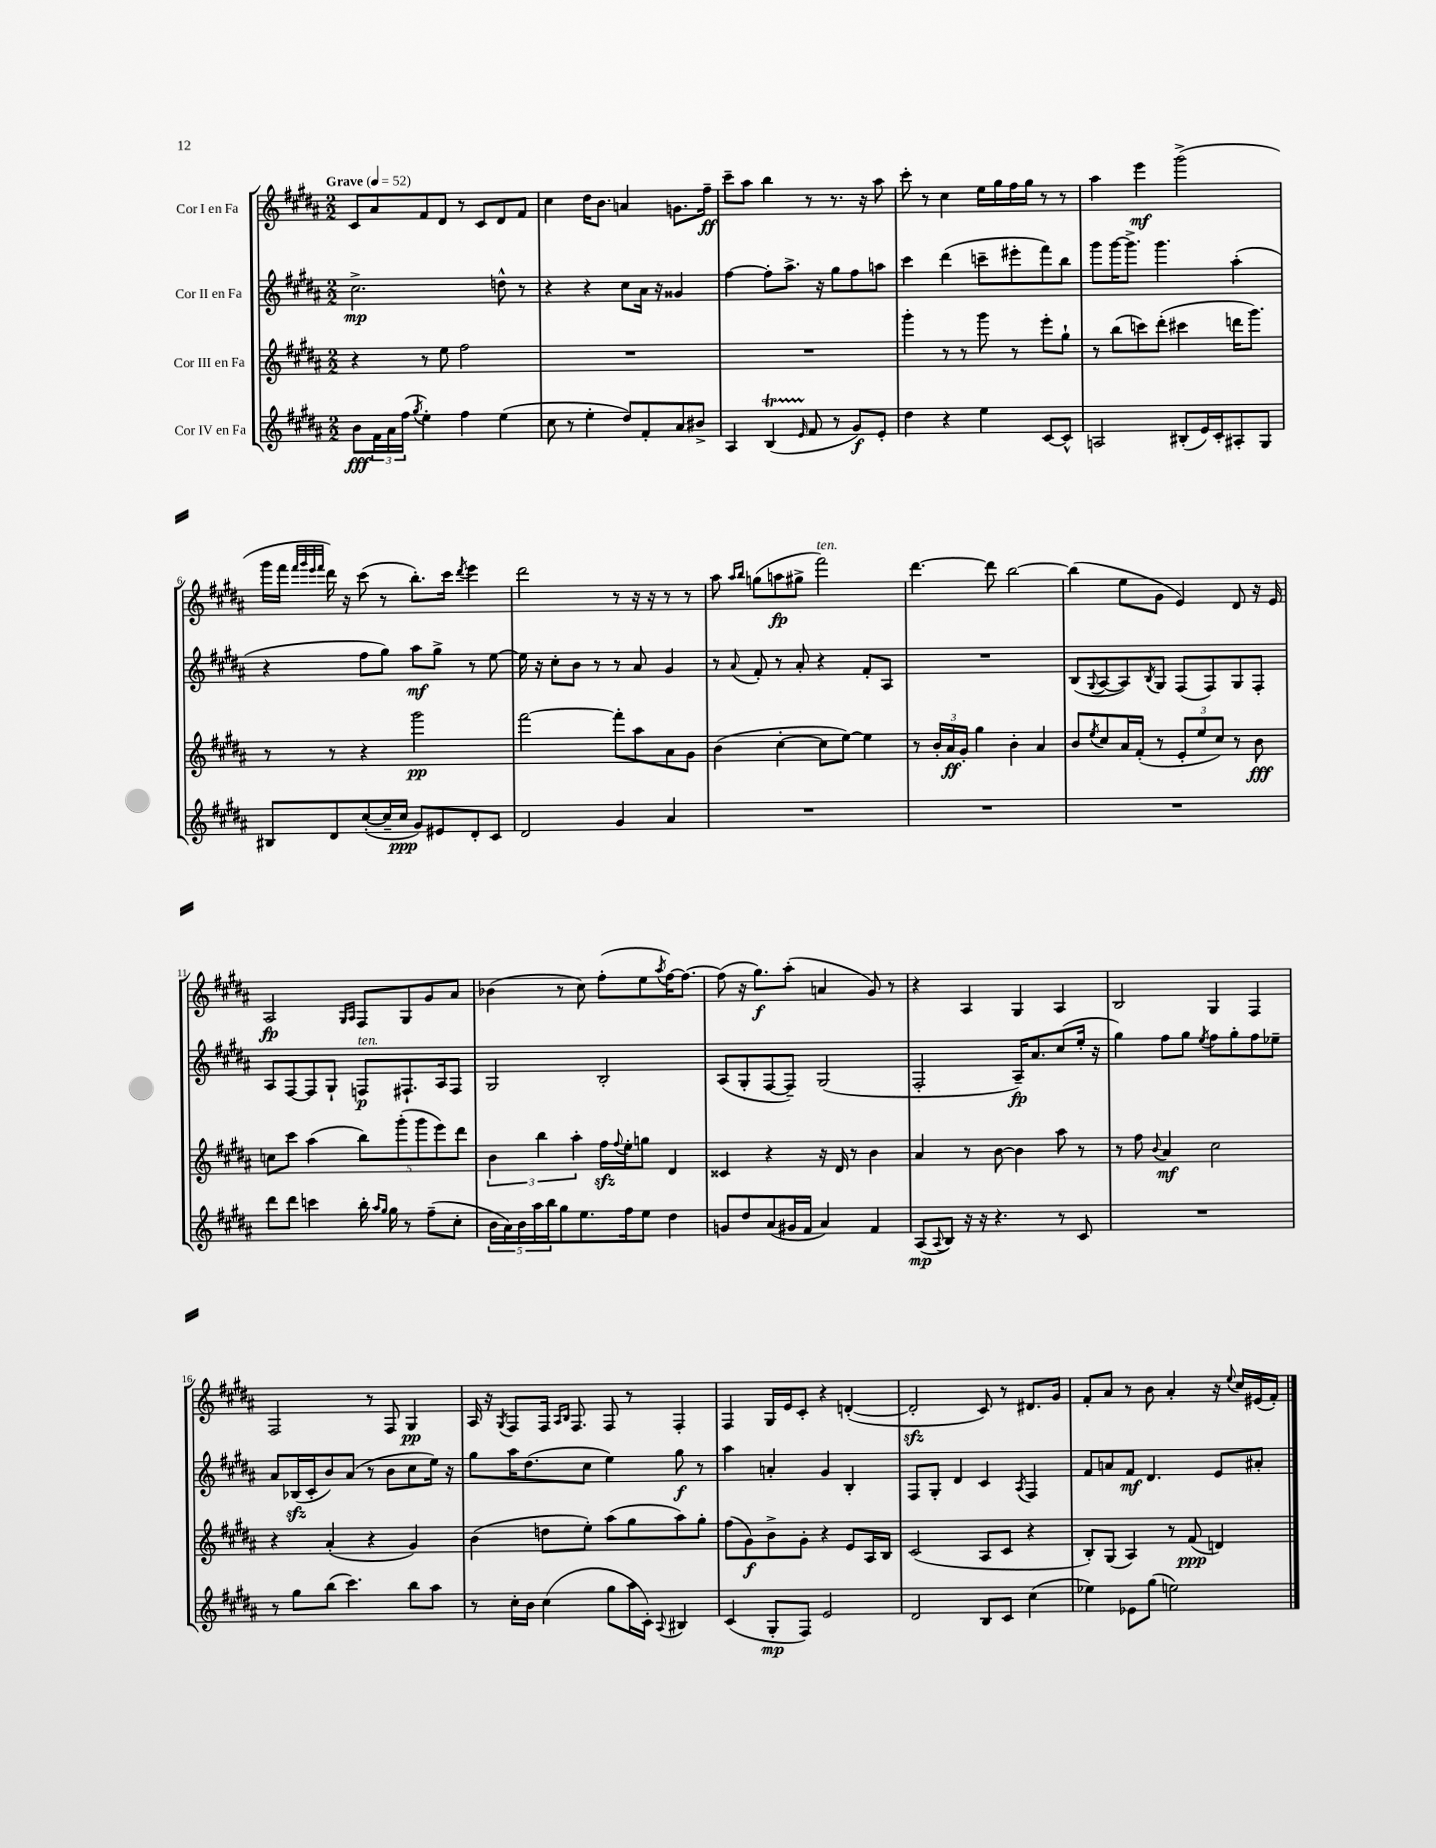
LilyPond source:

<<
\new StaffGroup <<
\new Staff = "s0" \with { instrumentName = "Cor I en Fa" } {
    \clef treble \key b \major \numericTimeSignature \time 2/2 \tempo "Grave" 4 = 52
    cis'8 ais'8 fis'8 dis'8 r8 cis'8 dis'8 fis'8 |
    cis''4 dis''16 b'8. a'4 g'8. fis''16--\ff |
    cis'''8-- ais''8 b''4 r8 r8. r16 ais''8 |
    cis'''8-. r8 cis''4 e''16 gis''16 fis''16 gis''16 r8 r8 |
    ais''4 e'''4\mf gis'''2->( |
    gis'''16 fis'''16 \grace { fis'''32 gis'''32 e'''32 fis'''32 } dis'''16) r16 cis'''8( r8 b''8.-.) cis'''16 \acciaccatura { dis'''8 } e'''4 |
    dis'''2 r8 r16 r16 r8 r8 |
    ais''8 \grace { ais''16 b''16 } g''8( a''8\fp gis''8-> fis'''2^\markup { \italic "ten." }) |
    dis'''4.~ dis'''8 b''2~ |
    b''4( e''8 gis'8 e'4) dis'8 r16 e'16 |
    ais2\fp \grace { gis16 ais16 } fis8 gis8 gis'8 ais'8 |
    bes'4( r8 cis''8) fis''8-.( e''8 \acciaccatura { ais''8 } fis''16~) fis''8.~ |
    fis''8( r16 gis''8.\f) ais''8-.( a'4 gis'8) r8 |
    r4 ais4 gis4 ais4 |
    b2 gis4 fis4 |
    fis2 r8 fis8 gis4\pp |
    ais16 r16 \acciaccatura { gis8 } fis8 fis16 \grace { ais16 b16 } fis8. fis8 r8 fis4-. |
    fis4 gis16 e'16 cis'8-. r4 d'4~-.( |
    d'2-.\sfz cis'8) r8 dis'8. gis'16 |
    fis'8-. ais'8 r8 b'8 ais'4-. r16 \appoggiatura { e''8 } cis''16 eis'16( fis'16-.) \bar "|." |
}
\new Staff = "s1" \with { instrumentName = "Cor II en Fa" } {
    \clef treble \key b \major \numericTimeSignature \time 2/2
    cis''2.->\mp d''8-^ r8 |
    r4 r4 cis''8 ais'16 r16 gisis'4 |
    fis''4~ fis''8-. ais''8.-> r16 gis''8 fis''8 a''8 |
    cis'''4 dis'''4( c'''8-- eis'''8-. fis'''8) b''8 |
    gis'''8 gis'''16~ gis'''8.-> gis'''4. ais''4-.( |
    r4 fis''8 gis''8) ais''8\mf gis''8-> r8 e''8~ |
    e''16 r16 cis''8-. b'8 r8 r8 ais'8 gis'4 |
    r8 \appoggiatura { ais'8 } fis'8-. r8 ais'8-. r4 fis'8-. ais8 |
    R1 |
    b8( \appoggiatura { gis8 } ais8~ ais8) \acciaccatura { b8 } gis8 fis8( fis8) gis8 fis8-. |
    ais8 fis8~ fis8 gis8-! f8\p^\markup { \italic "ten." } fis8.-! ais16 fis8 |
    gis2 b2-. |
    ais8( gis8-. fis8~ fis8--) gis2( |
    fis2-. ais16--\fp) ais'8. cis''8( e''16-. r16 |
    gis''4) fis''8 gis''8 \acciaccatura { e''8 } fis''8 gis''8-. fis''8 ees''8-- |
    ais'8 bes16\sfz( cis'16-. b'8) ais'8( r8 b'8 cis''8 e''16) r16 |
    gis''8 ais''16 dis''8.( cis''8 e''4) gis''8\f r8 |
    ais''4 a'4-. gis'4 b4-. |
    fis8 gis8-. dis'4 cis'4 \acciaccatura { ais8 } fis4 |
    fis'8 a'8 fis'8\mf dis'4. e'8 ais'8-. \bar "|." |
}
\new Staff = "s2" \with { instrumentName = "Cor III en Fa" } {
    \clef treble \key b \major \numericTimeSignature \time 2/2
    r4 r8 e''8 fis''2 |
    R1 |
    R1 |
    gis'''4-. r8 r8 gis'''8 r8 e'''8-. gis''8-! |
    r8 b''8( c'''8) dis'''8-.( cis'''4 d'''16 gis'''8.) |
    r8 r8 r4 gis'''2\pp |
    fis'''2~ fis'''8-. ais''8 ais'8 gis'8 |
    b'4( cis''4~-. cis''8 e''8~) e''4 |
    r8 \tuplet 3/2 { b'16-. ais'16\ff gis'16-. } gis''4 b'4-. ais'4 |
    b'8 \acciaccatura { e''8 } cis''8 ais'16 fis'16-.( r8 \tuplet 3/2 { e'8-. e''8 cis''8) } r8 b'8\fff |
    c''8 cis'''8 ais''4( \tuplet 5/4 { b''8) gis'''8-.( gis'''8 e'''8) dis'''8 } |
    \tuplet 3/2 { b'4 b''4 ais''4-. } fis''16\sfz \appoggiatura { fis''8 } e''16-. g''8 dis'4 |
    cisis'4 r4 r16 dis'16 r8 b'4 |
    ais'4 r8 b'8~ b'4 ais''8 r8 |
    r8 fis''8 \appoggiatura { b'8 } ais'4\mf cis''2 |
    r4 ais'4-.( r4 gis'4) |
    b'4( d''8 e''8-.) ais''8( gis''8 ais''8) gis''8-. |
    fis''8( gis'8\f) b'8-> gis'8-. r4 e'8 ais16 b16 |
    cis'2( ais8 cis'8 r4 |
    b8-.) gis8( ais4) r8 fis'8\ppp( d'4) \bar "|." |
}
\new Staff = "s3" \with { instrumentName = "Cor IV en Fa" } {
    \clef treble \key b \major \numericTimeSignature \time 2/2
    b'8\fff \tuplet 3/2 { fis'16 ais'16 fis''16( } \acciaccatura { gis''8 } e''4-.) fis''4 e''4( |
    cis''8 r8 e''4-. dis''8) fis'8-. ais'8 bis'8-> |
    ais4 b4\startTrillSpan( \grace { e'16 } fis'8\stopTrillSpan r8 gis'8\f) e'8-. |
    dis''4 r4 e''4 cis'8~ cis'8-^ |
    a2 bis8-.( e'16) cis'16-. ais8-. gis8 |
    bis8 dis'8 cis''8~-.( cis''16-- cis''16\ppp gis'8) eis'8 dis'8-. cis'8 |
    dis'2 gis'4 ais'4 |
    R1 |
    R1 |
    R1 |
    dis'''8 dis'''8 c'''4 b''16-. \grace { ais''16 gis''16 } gis''16 r8 fis''8--( cis''8-. |
    \tuplet 5/4 { b'16 ais'16) b'16 ais''16 b''16 } gis''8 e''8. fis''16 e''8 dis''4 |
    g'8 dis''8 ais'8( gis'16 fis'16 ais'4) fis'4 |
    ais8\mp( \appoggiatura { ais8 } b8) r16 r16 r4. r8 cis'8 |
    R1 |
    r8 gis''8 b''8( cis'''4.) b''8 ais''8 |
    r8 cis''16-. b'16 cis''4( gis''8 ais''16 cis'16-.) \appoggiatura { ais8 } bis4 |
    cis'4( gis8-.\mp fis8) e'2 |
    dis'2 b8 cis'8 cis''4( |
    ees''4) ees'8 gis''8( e''2) \bar "|." |
}
>>
>>
